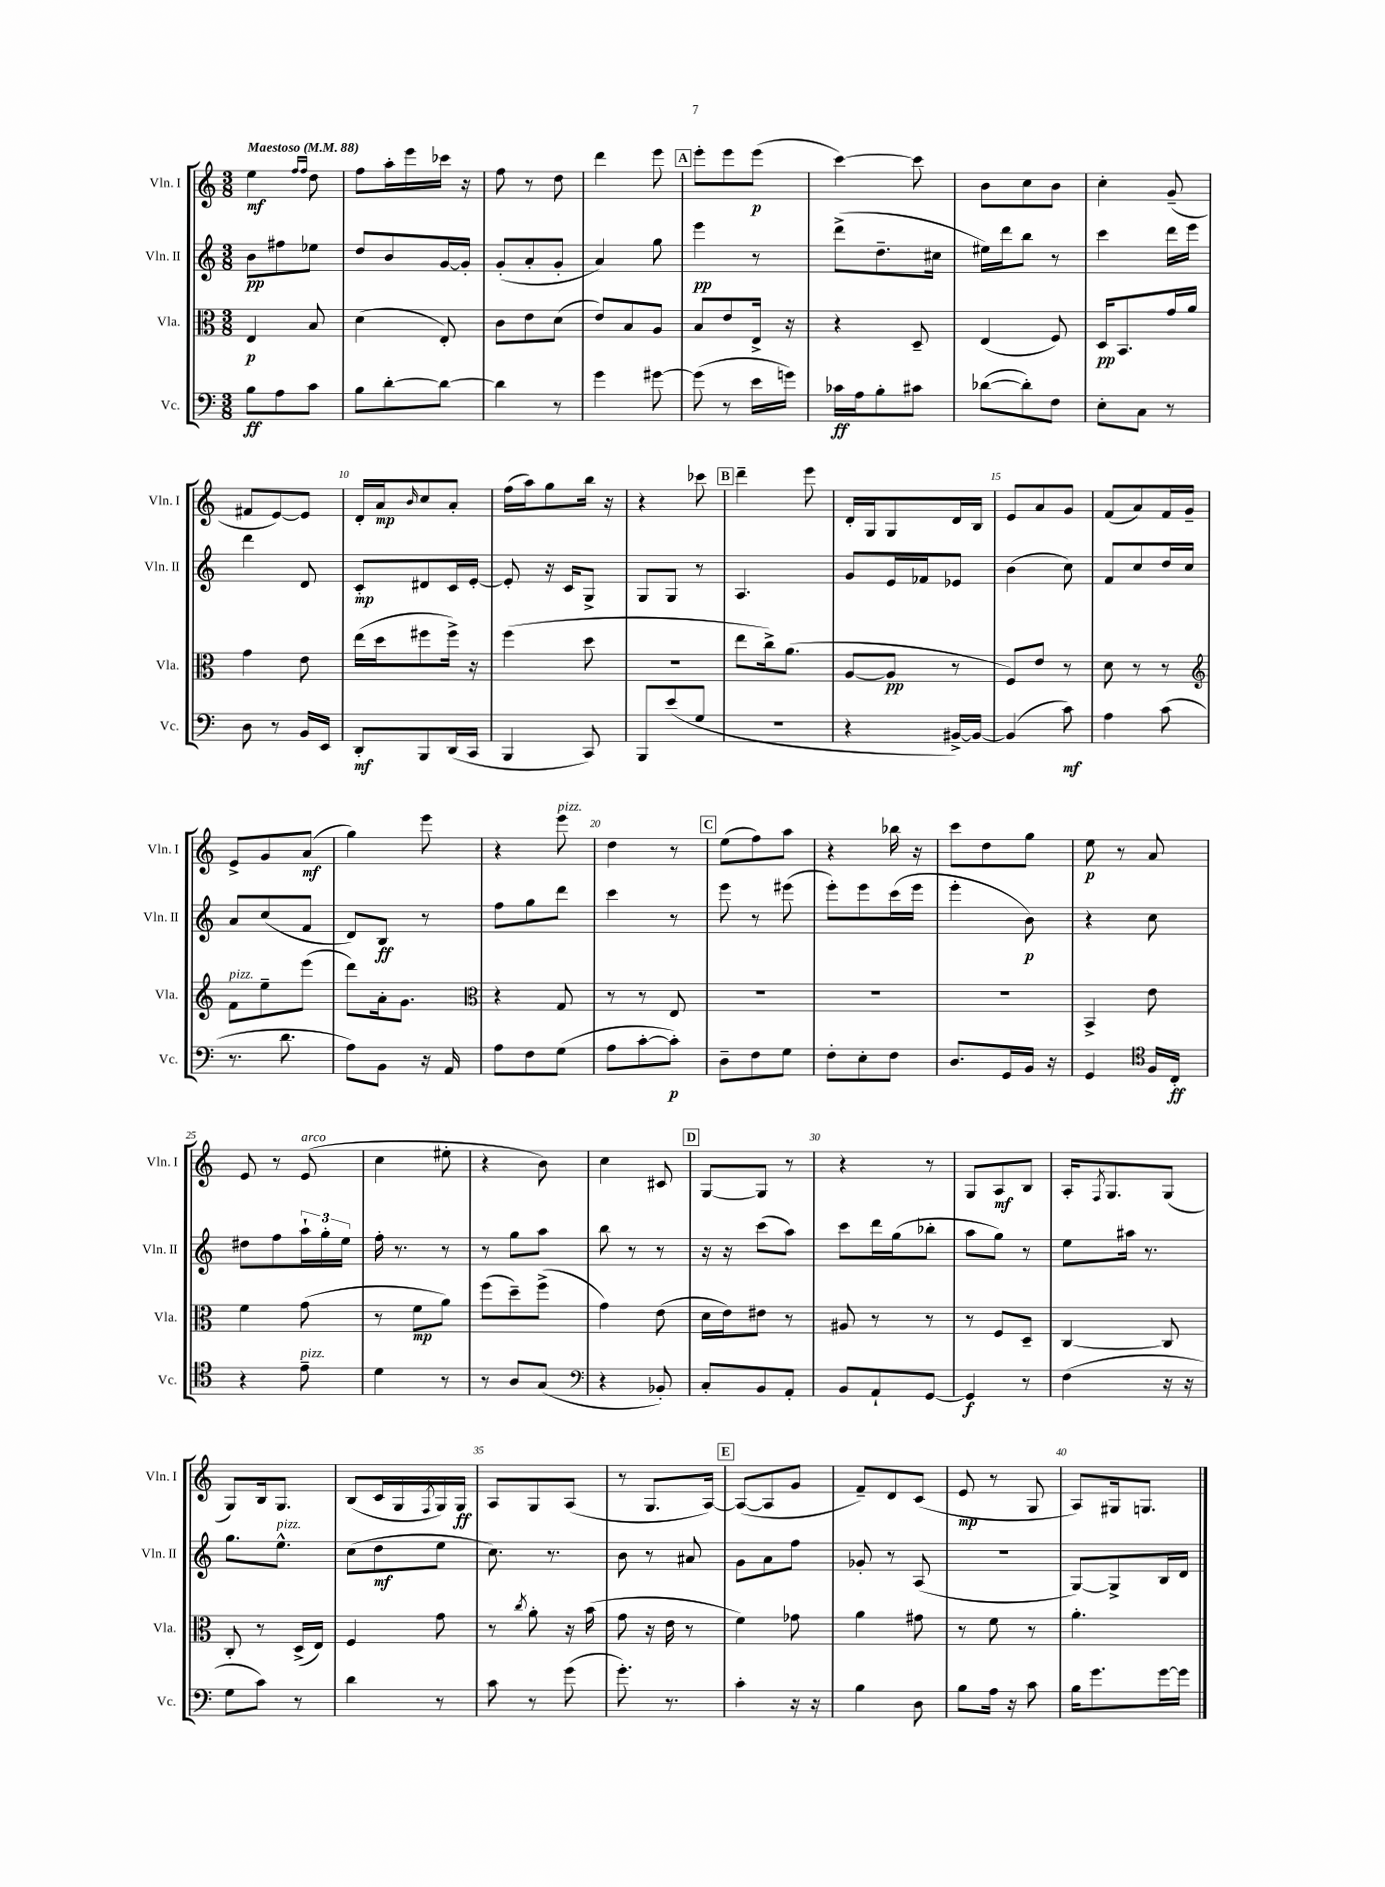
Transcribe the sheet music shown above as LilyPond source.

<<
\new StaffGroup <<
\new Staff = "s0" \with { instrumentName = "Vln. I" shortInstrumentName = "Vln. I" } {
    \clef treble \key c \major \numericTimeSignature \time 3/8 \tempo "Maestoso" 4 = 88
    e''4\mf \grace { f''16 f''16 } d''8 |
    f''8 a''16-. e'''16 ces'''16 r16 |
    f''8 r8 d''8 |
    d'''4 e'''8 |
    \mark \markup { \box "A" } e'''8-. e'''8 e'''8\p( |
    c'''4~) c'''8 |
    b'8 c''8 b'8 |
    c''4-. g'8--( |
    fis'8 e'8~) e'8 |
    d'16-. a'16\mp \grace { b'16 } c''8 a'8-. |
    f''16( a''16) g''8 b''16 r16 |
    r4 ces'''8 |
    \mark \markup { \box "B" } d'''4-- e'''8 |
    d'16-. g16 g8 d'16 b16 |
    e'8 a'8 g'8 |
    f'8( a'8) f'16 g'16-- |
    e'8-> g'8 a'8\mf( |
    g''4) e'''8 |
    r4 e'''8^\markup { \italic "pizz." } |
    d''4 r8 |
    \mark \markup { \box "C" } e''8( f''8) a''8 |
    r4 bes''16 r16 |
    c'''8 d''8 g''8 |
    e''8\p r8 a'8 |
    e'8 r8 e'8^\markup { \italic "arco" }( |
    c''4 eis''8-. |
    r4 b'8) |
    c''4 cis'8 |
    \mark \markup { \box "D" } g8~ g8 r8 |
    r4 r8 |
    g8 a8\mf b8 |
    a16-. \acciaccatura { f8 } g8. g8( |
    g8) b16 g8. |
    b8( c'16 g16 \acciaccatura { f8 } g16) g16\ff |
    a8 g8 a8( |
    r8 g8. a16~) |
    \mark \markup { \box "E" } a8~( a8 g'8 |
    f'8--) d'8 c'8( |
    e'8\mp r8 g8 |
    a8) gis16 g8. \bar "|." |
}
\new Staff = "s1" \with { instrumentName = "Vln. II" shortInstrumentName = "Vln. II" } {
    \clef treble \key c \major \numericTimeSignature \time 3/8
    b'8\pp fis''8 ees''8 |
    d''8 b'8 g'16~ g'16-. |
    g'8-.( a'8-. g'8-. |
    a'4) g''8 |
    \mark \markup { \box "A" } e'''4\pp r8 |
    d'''8->( d''8.-- cis''16 |
    eis''16) d'''16 b''8 r8 |
    c'''4 d'''16 e'''16 |
    d'''4 d'8 |
    c'8-.\mp dis'8 c'16 e'16~-. |
    e'8-. r16 c'16 g8-> |
    g8 g8 r8 |
    \mark \markup { \box "B" } a4. |
    g'8 e'16 fes'16 ees'8 |
    b'4( c''8) |
    f'8 c''8 d''16 c''16 |
    a'8 c''8( f'8 |
    d'8) b8\ff r8 |
    f''8 g''8 d'''8 |
    c'''4 r8 |
    \mark \markup { \box "C" } e'''8 r8 eis'''8( |
    e'''8-.) e'''8 c'''16( e'''16 |
    e'''4-. b'8\p) |
    r4 c''8 |
    dis''8 f''8 \tuplet 3/2 { a''16-! g''16-. e''16 } |
    f''16-. r8. r8 |
    r8 g''8 a''8 |
    b''8 r8 r8 |
    \mark \markup { \box "D" } r16 r16 c'''8( a''8) |
    c'''8 d'''16 g''16( bes''8-. |
    a''8 g''8) r8 |
    e''8 ais''16 r8. |
    g''8. e''8.-^^\markup { \italic "pizz." } |
    c''8( d''8\mf e''8 |
    c''8.) r8. |
    b'8 r8 ais'8 |
    \mark \markup { \box "E" } g'8 a'8 f''8 |
    ges'8-. r8 a8( |
    R4. |
    g8~) g8-> b16 d'16 \bar "|." |
}
\new Staff = "s2" \with { instrumentName = "Vla." shortInstrumentName = "Vla." } {
    \clef alto \key c \major \numericTimeSignature \time 3/8
    e4\p b8 |
    d'4( e8-.) |
    c'8 e'8 d'8( |
    e'8) b8 a8 |
    \mark \markup { \box "A" } b8 e'8 e16-> r16 |
    r4 d8-- |
    e4( f8) |
    d16\pp b,8. g'16 a'16 |
    g'4 e'8 |
    e''16( d''16 fis''8 fis''16->) r16 |
    f''4( d''8 |
    R4. |
    \mark \markup { \box "B" } e''8 c''16->) a'8.( |
    a8~ a8\pp r8 |
    f8) e'8 r8 |
    d'8 r8 r8 |
    \clef treble f'8^\markup { \italic "pizz." } e''8-- e'''8( |
    d'''8) a'16-. g'8. |
    \clef alto r4 g8 |
    r8 r8 e8 |
    \mark \markup { \box "C" } R4. |
    R4. |
    R4. |
    b,4-> e'8 |
    f'4 g'8( |
    r8 f'8\mp a'8) |
    f''8( d''8--) f''8->( |
    g'4) e'8( |
    \mark \markup { \box "D" } d'16 e'16) eis'8 r8 |
    ais8 r8 r8 |
    r8 f8 d8-- |
    c4~ c8 |
    c8-. r8 d16->( e16) |
    f4 g'8 |
    r8 \acciaccatura { c''8 } a'8-. r16 b'16( |
    g'8 r16 e'16 r8 |
    \mark \markup { \box "E" } f'4) ges'8 |
    a'4 gis'8 |
    r8 f'8 r8 |
    a'4.-. \bar "|." |
}
\new Staff = "s3" \with { instrumentName = "Vc." shortInstrumentName = "Vc." } {
    \clef bass \key c \major \numericTimeSignature \time 3/8
    b8\ff a8 c'8 |
    b8 d'8~-. d'8~ |
    d'4 r8 |
    g'4 gis'8~ |
    \mark \markup { \box "A" } gis'8( r8 e'16 g'16) |
    ces'16\ff a16 b8-. cis'8 |
    des'8~( des'8-.) f8 |
    e8-. c8 r8 |
    d8 r8 b,16 e,16 |
    d,8-.\mf b,,8 d,16( c,16 |
    b,,4 c,8) |
    b,,8 e'8( g8 |
    \mark \markup { \box "B" } R4. |
    r4 bis,16~->) bis,16~ |
    bis,4( c'8\mf) |
    a4 c'8( |
    r8. d'8. |
    a8) b,8 r16 a,16 |
    a8 f8 g8( |
    a8 c'8~-. c'8-.\p) |
    \mark \markup { \box "C" } d8-- f8 g8 |
    f8-. e8-. f8 |
    d8. g,16 b,16 r16 |
    g,4 \clef tenor f16 c16-.\ff |
    r4 e'8--^\markup { \italic "pizz." } |
    d'4 r8 |
    r8 a8 g8( |
    \clef bass r4 bes,8-.) |
    \mark \markup { \box "D" } c8-. b,8 a,8-. |
    b,8 a,8-! g,8~ |
    g,4\f r8 |
    f4( r16 r16 |
    g8 c'8) r8 |
    d'4 r8 |
    c'8 r8 g'8( |
    g'8.-.) r8. |
    \mark \markup { \box "E" } c'4-. r16 r16 |
    b4 d8 |
    b8 a16 r16 c'8 |
    b16 g'8. g'16~ g'16 \bar "|." |
}
>>
>>
\layout { \context { \Score \override BarNumber.break-visibility = ##(#f #t #t) barNumberVisibility = #(every-nth-bar-number-visible 5) } }
